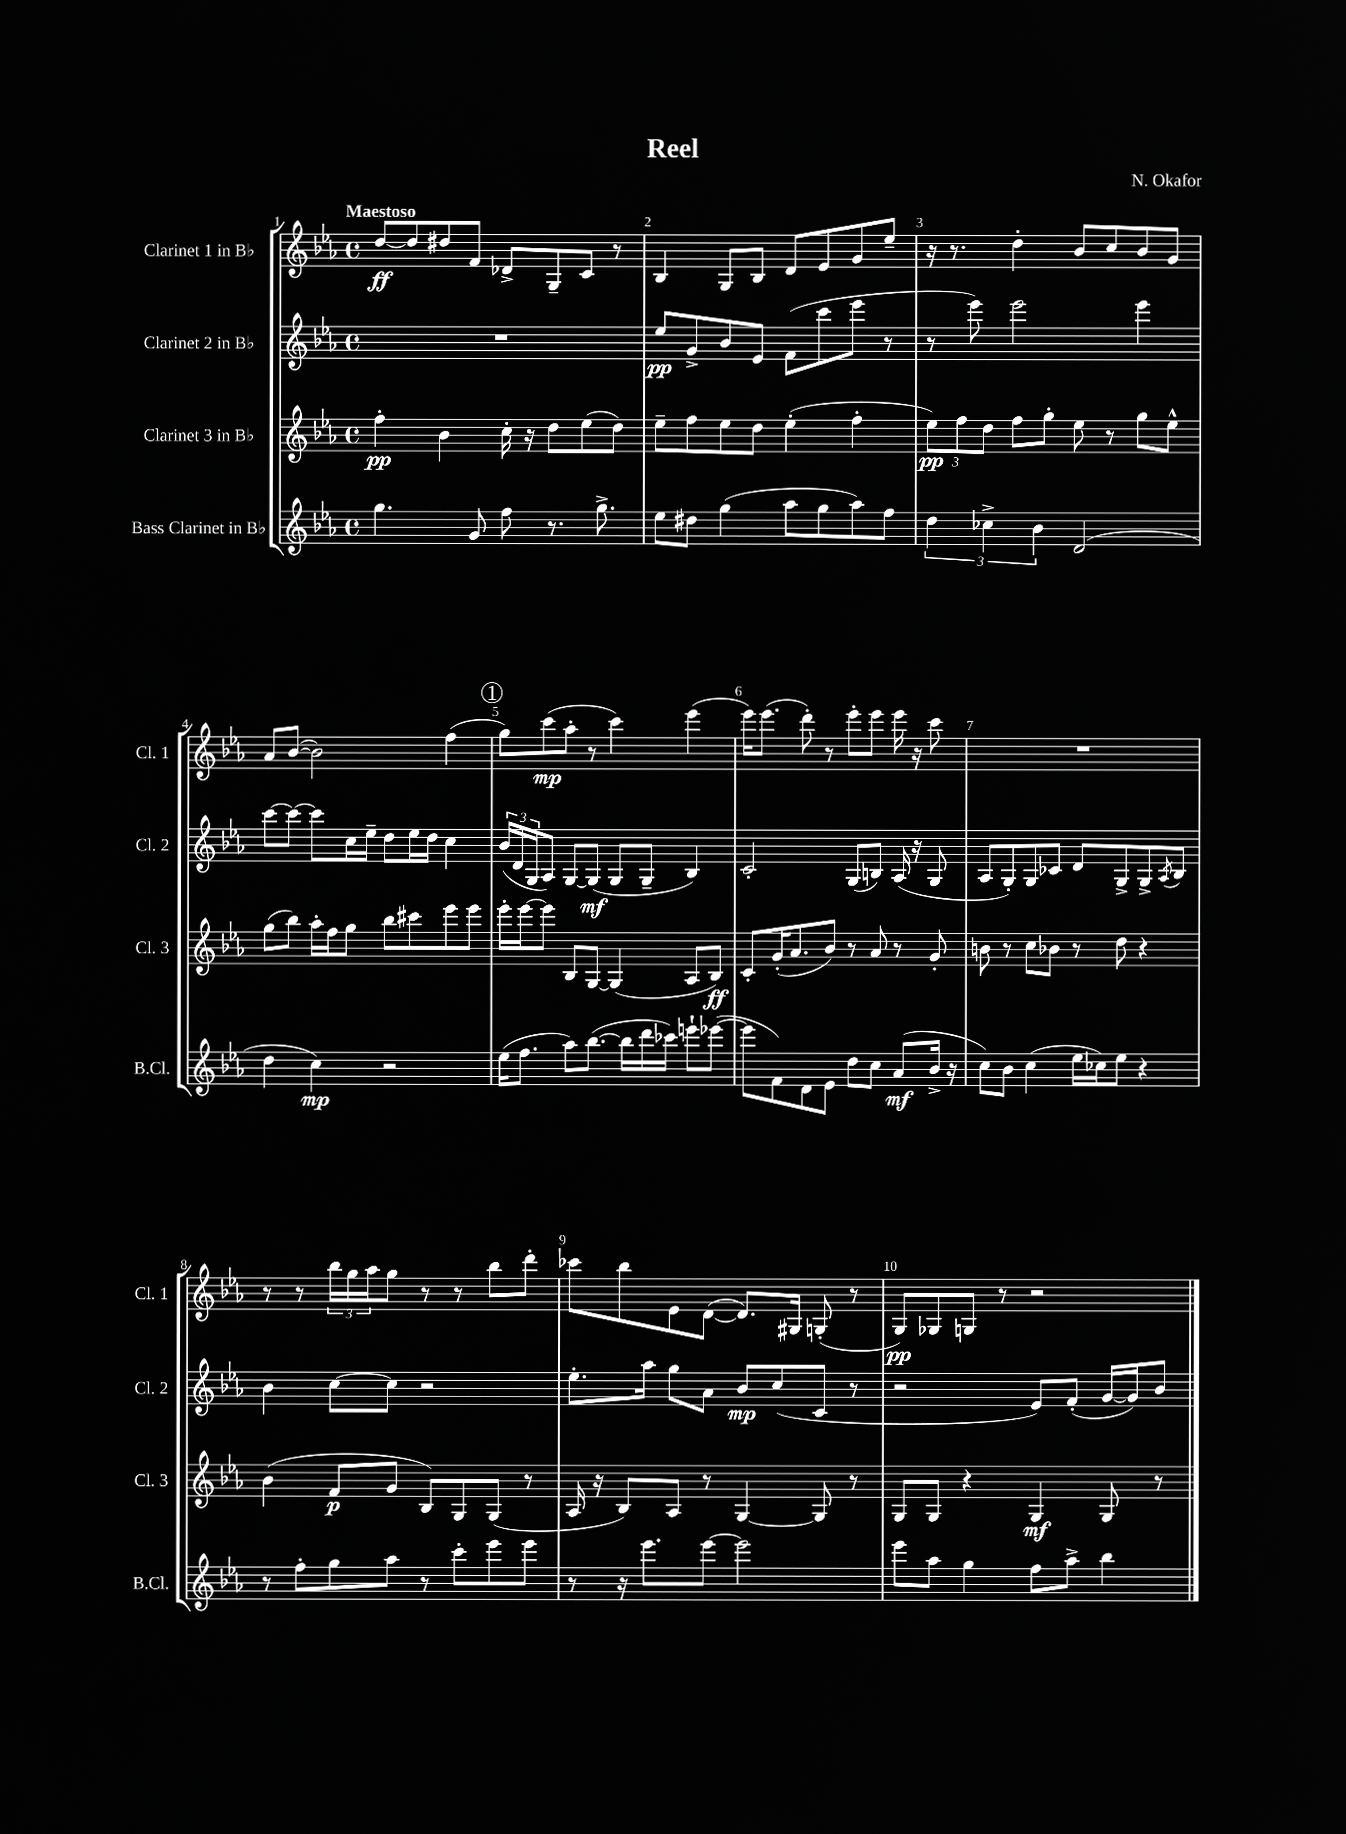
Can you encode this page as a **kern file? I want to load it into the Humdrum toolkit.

**kern	**dynam	**kern	**dynam	**kern	**dynam	**kern	**dynam
*part4	*part4	*part3	*part3	*part2	*part2	*part1	*part1
*staff4	*staff4	*staff3	*staff3	*staff2	*staff2	*staff1	*staff1
*I"Bass Clarinet in B♭	*	*I"Clarinet 3 in B♭	*	*I"Clarinet 2 in B♭	*	*I"Clarinet 1 in B♭	*
*I'B.Cl.	*	*I'Cl. 3	*	*I'Cl. 2	*	*I'Cl. 1	*
*clefG2	*	*clefG2	*	*clefG2	*	*clefG2	*
*k[b-e-a-]	*	*k[b-e-a-]	*	*k[b-e-a-]	*	*k[b-e-a-]	*
*M4/4	*	*M4/4	*	*M4/4	*	*M4/4	*
*met(c)	*	*met(c)	*	*met(c)	*	*met(c)	*
=1	=1	=1	=1	=1	=1	=1	=1
!	!	!	!	!	!	!LO:TX:a:B:t=Maestoso	!
4.gg\	.	4ff'\	pp	1r	.	[8dd/L	ff
.	.	.	.	.	.	8dd/]	.
.	.	4b-\	.	.	.	8dd#X/	.
8g/	.	.	.	.	.	8f/J	.
8ff\	.	16cc'\	.	.	.	8d-X^/L	.
.	.	16r	.	.	.	.	.
8.r	.	8dd\L	.	.	.	8G~/	.
.	.	(8ee-\	.	.	.	8c/J	.
8.gg^\	.	.	.	.	.	.	.
.	.	8dd\J)	.	.	.	8r	.
=2	=2	=2	=2	=2	=2	=2	=2
8ee-\L	.	8ee-~\L	.	8ee-/L	pp	4B-/	.
8dd#X\J	.	8ff\	.	8g^/	.	.	.
(4gg\	.	8ee-\	.	8b-/	.	8G/L	.
.	.	8dd\J	.	8e-/J	.	8B-/J	.
8aa-\L	.	(4ee-'\	.	(8f\L	.	8d/L	.
8gg\	.	.	.	8ccc\	.	8e-/	.
8aa-\)	.	4ff'\	.	8eee-\J	.	8g/	.
8ff\J	.	.	.	8r	.	8ee-~/J	.
=3	=3	=3	=3	=3	=3	=3	=3
6dd\	.	12ee-\L)	pp	8r	.	16r	.
.	.	.	.	.	.	8.r	.
.	.	12ff\	.	.	.	.	.
.	.	.	.	8eee-\)	.	.	.
6cc-X^\	.	12dd\J	.	.	.	.	.
.	.	8ff\L	.	2eee-\	.	4dd'\	.
6b-\	.	.	.	.	.	.	.
.	.	8gg'\J	.	.	.	.	.
(2d/	.	8ee-\	.	.	.	8b-/L	.
.	.	8r	.	.	.	8cc/	.
.	.	8gg\L	.	4eee-\	.	8b-/	.
.	.	8ee-^^\J	.	.	.	8g/J	.
!!LO:LB:g=z
=4	=4	=4	=4	=4	=4	=4	=4
4dd\	.	(8gg\L	.	[8ccc\L	.	8a-/L	.
.	.	8bb-\J)	.	8ccc\J_	.	([8b-/J	.
4cc\)	mp	16aa-'\LL	.	8ccc\L]	.	2b-\])	.
.	.	16ff\J	.	.	.	.	.
.	.	8gg\J	.	16cc\L	.	.	.
.	.	.	.	16ee-~\JJ	.	.	.
2r	.	8bb-\L	.	8dd\L	.	.	.
.	.	8ccc#X\	.	16ee-\L	.	.	.
.	.	.	.	16dd\JJ	.	.	.
.	.	8eee-\	.	4cc\	.	(4ff\	.
.	.	8eee-\J	.	.	.	.	.
!!LO:REH:place=s1:t=1
=5	=5	=5	=5	=5	=5	=5	=5
(16ee-\KL	.	16eee-'\LL	.	(24b-/LL	.	8gg\L)	.
.	.	.	.	24d/	.	.	.
8.ff\J	.	[16eee-\J	.	.	.	.	.
.	.	.	.	24G/J	.	.	.
.	.	8eee-\J]	.	8A-/J)	.	(8ccc\	mp
8aa-\L)	.	8B-/L	.	[8G/L	.	8aa-'\J	.
([8.bb-\J	.	[8G/J	.	(8G/J]	mf	8r	.
.	.	(4G/]	.	8G/L	.	4ccc\)	.
16bb-\LL]	.	.	.	.	.	.	.
16ddd\	.	.	.	8G~/J	.	.	.
16ccc-X\JJ)	.	.	.	.	.	.	.
8eeen`\L	.	8A-/L	.	4B-/)	.	(4eee-\	.
([8eee-X\J	.	8B-/J)	ff	.	.	.	.
=6	=6	=6	=6	=6	=6	=6	=6
8eee-\L]	.	8c'/L	.	2c'/	.	16eee-\KL)	.
.	.	.	.	.	.	(8.eee-\J	.
8f\)	.	(16g'/K	.	.	.	.	.
.	.	8.a-/	.	.	.	.	.
8d\	.	.	.	.	.	8ddd'\)	.
8e-\J	.	8b-/J)	.	.	.	8r	.
8dd\L	.	8r	.	(8G/L	.	8eee-'\L	.
8cc\J	.	8a-/	.	8Bn/J)	.	8eee-\J	.
(8a-/L	mf	8r	.	(16A-/	.	16eee-\	.
.	.	.	.	16r	.	16r	.
16b-^/Jk	.	8g'/	.	8G/	.	8ccc\	.
16r	.	.	.	.	.	.	.
=7	=7	=7	=7	=7	=7	=7	=7
8cc\L)	.	8bn\	.	8A-/L	.	1r	.
8b-\J	.	8r	.	8G'/)	.	.	.
(4cc\	.	8cc\L	.	8G/	.	.	.
.	.	8b-X\J	.	8c-X/J	.	.	.
16ee-\LL	.	8r	.	8d/L	.	.	.
16cc-X\J)	.	.	.	.	.	.	.
8ee-\J	.	8dd\	.	8G^/	.	.	.
4r	.	4r	.	8G^/	.	.	.
.	.	.	.	8qA-/	.	.	.
.	.	.	.	8B-/J	.	.	.
!!LO:LB:g=z
=8	=8	=8	=8	=8	=8	=8	=8
8r	.	(4b-\	.	4b-\	.	8r	.
8ff'\L	.	.	.	.	.	8r	.
8gg\	.	8f/L	p	[8cc\L	.	24bb-\LL	.
.	.	.	.	.	.	24gg\	.
.	.	.	.	.	.	24aa-\J	.
8aa-\J	.	8g/J	.	8cc\J]	.	8gg\J	.
8r	.	8B-/L)	.	2r	.	8r	.
8ccc'\L	.	8G/	.	.	.	8r	.
8eee-\	.	(8G/J	.	.	.	8bb-\L	.
8eee-\J	.	8r	.	.	.	8ddd'\J	.
=9	=9	=9	=9	=9	=9	=9	=9
8r	.	16A-/	.	8.ee-'\L	.	8ccc-X\L	.
.	.	16r	.	.	.	.	.
16r	.	8B-/L)	.	.	.	8bb-\	.
8.eee-\L	.	.	.	16aa-\Jk	.	.	.
.	.	8A-/J	.	8gg\L	.	8e-\	.
[8eee-\J	.	8r	.	8a-\J	.	([8d\J	.
2eee-\]	.	[4G/	.	8b-/L	mp	8.d/L])	.
.	.	.	.	(8cc/	.	.	.
.	.	.	.	.	.	16G#X/Jk	.
.	.	8G/]	.	8c/J	.	(8Gn'/	.
.	.	8r	.	8r	.	8r	.
=10	=10	=10	=10	=10	=10	=10	=10
8eee-\L	.	8G/L	.	2r	.	8G/L)	pp
8aa-\J	.	8G/J	.	.	.	8G-X/	.
4gg\	.	4r	.	.	.	8Gn/J	.
.	.	.	.	.	.	8r	.
8ff\L	.	4G/	mf	8e-/L)	.	2r	.
8aa-^\J	.	.	.	(8f'/J	.	.	.
4bb-\	.	8G/	.	[16g/LL	.	.	.
.	.	.	.	16g/J])	.	.	.
.	.	8r	.	8b-/J	.	.	.
==	==	==	==	==	==	==	==
*-	*-	*-	*-	*-	*-	*-	*-
